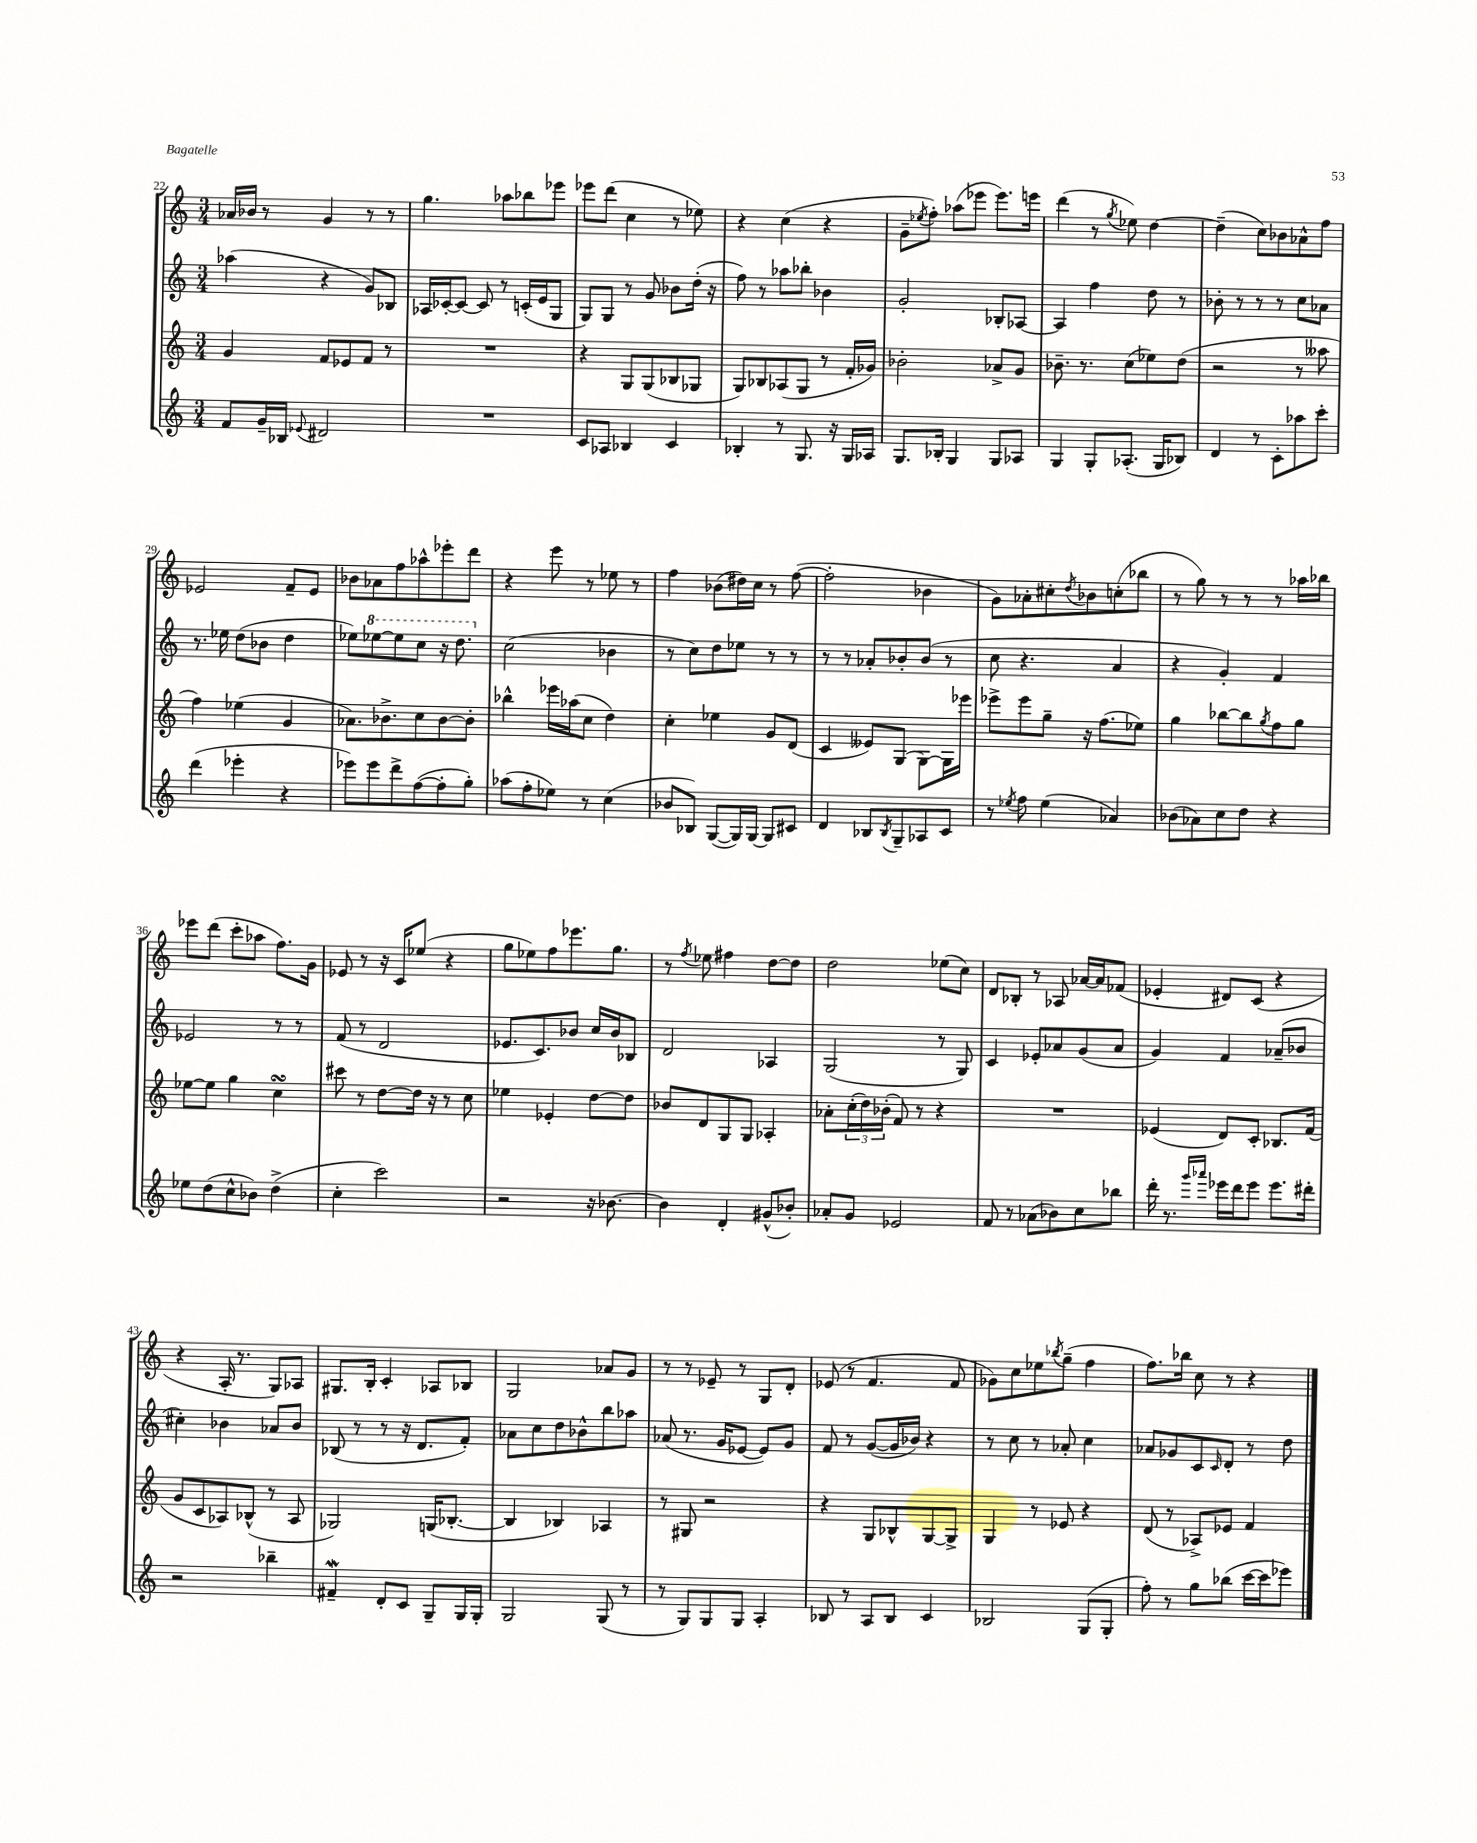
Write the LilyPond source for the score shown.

<<
\new StaffGroup <<
\new Staff = "s0" {
    \clef treble \key c \major \numericTimeSignature \time 3/4
    aes'16 bes'16 r8 g'4 r8 r8 |
    g''4. aes''8 bes''8 ees'''8 |
    ees'''8 d'''8( c''4 r8 ees''8) |
    r4 c''4( r4 |
    g'8-- \acciaccatura { ees''8 } f''8-.) aes''8( ees'''8 ees'''8.) e'''16 |
    d'''4( r8 \acciaccatura { g''8 } ees''8) d''4~ |
    d''4--( c''8) bes'8 aes'8-^ f''8 |
    ees'2 f'8-- ees'8 |
    bes'8 aes'8 f''8 aes''8-^ ees'''8-. d'''8 |
    r4 e'''8 r8 ees''8 r8 |
    f''4 bes'8( dis''16) c''16 r8 f''8~( |
    f''2-. bes'4 |
    g'8) aes'8-. cis''8-. \acciaccatura { d''8 } bes'8 c''8-.( bes''8 |
    r8 g''8) r8 r8 r8 aes''16 bes''16 |
    ees'''8 d'''8( c'''8-. aes''8 f''8.) g'16 |
    ees'8 r8 r16 c'16 ees''8( r4 |
    g''8 ees''8) f''8 ees'''8. g''8. |
    r8 \acciaccatura { f''8 } ees''8 fis''4 d''8~ d''8 |
    d''2 ees''8( c''8) |
    d'8 bes8-. r8 aes8 aes'16~ aes'16 fes'8( |
    ees'4-. dis'8) c'8( r4 |
    r4 a16-. r8. g8) aes8 |
    gis8. b16-. c'4-. aes8 bes8 |
    g2 aes'8 g'8 |
    r8 r8 ees'8-- r8 g8 d'8-. |
    ees'8( r8 f'4. f'8 |
    ges'8) c''8 ees''8 \acciaccatura { bes''8 } g''8--( f''4 |
    f''8.) bes''16 c''8 r8 r4 \bar "|." |
}
\new Staff = "s1" {
    \clef treble \key c \major \numericTimeSignature \time 3/4
    aes''4( r4 g'8) bes8 |
    aes16 ces'16~-. ces'8~ ces'8 r8 c'16-.( e'16 g8 |
    g8) g8 r8 g'8 bes'8 d''16-.( r16 |
    f''8) r8 aes''8 bes''8-. bes'4 |
    g'2-. bes8-. aes8~ |
    aes4 f''4 d''8 r8 |
    bes'8-. r8 r8 r8 c''8 aes'8 |
    r8. ees''16 d''8( bes'8 d''4 |
    ees''8) \ottava #1 ees'''8~ ees'''8 c'''8 r16 d'''8. \ottava #0 |
    c''2( bes'4 |
    r8 c''8) d''8 ees''8 r8 r8 |
    r8 r8 aes'8-. bes'8-. bes'8( r8 |
    c''8 r4. a'4 |
    r4 g'4-.) f'4 |
    ees'2 r8 r8 |
    f'8( r8 d'2 |
    ees'8. c'8.) bes'8 c''16 bes'16 bes8 |
    d'2 aes4 |
    g2( r8 g8) |
    c'4 ees'8-. aes'8 g'8( aes'8 |
    g'4) f'4 aes'8--( bes'8 |
    cis''4-.) bes'4 aes'8 bes'8 |
    bes8( r8 r8 r16 d'8. f'8-.) |
    aes'8 c''8 d''8 bes'8-^ b''8 aes''8 |
    aes'8( r8. g'16 ees'8~ ees'8) g'8 |
    f'8 r8 g'8~( g'16 bes'16) r4 |
    r8 c''8 r8 aes'8-. c''4 |
    aes'8 ges'8 c'8 \grace { c'16 } d'8-. r8 d''8 \bar "|." |
}
\new Staff = "s2" {
    \clef treble \key c \major \numericTimeSignature \time 3/4
    g'4 f'8 ees'8 f'8 r8 |
    R2. |
    r4 g8 g8( bes8 ges8 |
    g8) bes8 aes8( g8 r8 f'16-. ges'16) |
    bes'2-. aes'8-> g'8 |
    bes'8.-- r8. c''8( ees''8) d''8( |
    r2 r8 aeses''8 |
    f''4) ees''4( g'4 |
    aes'8.) bes'8.-> c''8 bes'8~ bes'8-. |
    bes''4-^ ees'''16 aes''16( c''8 d''4) |
    c''4-. ees''4 g'8 d'8( |
    c'4 eeses'8) g8( g8~) g16 ees'''16 |
    ees'''8-> ees'''8 g''8-- r16 f''8.( ees''8) |
    g''4 bes''8~ bes''8 \acciaccatura { g''8 } f''8 g''8 |
    ees''8~ ees''8 g''4 c''4\turn |
    cis'''8 r8 d''8~ d''16 r16 r8 c''8 |
    ees''4 ees'4-. d''8~ d''8 |
    bes'8 d'8 g8 g8 aes4-. |
    aes'8-. \tuplet 3/2 { c''16-.( d''16) bes'16-.( } f'8) r8 r4 |
    R2. |
    ees'4( d'8) c'8-. bes8. f'16( |
    g'8 c'8 aes8) bes8-^( r8 aes8 |
    ges2) g16( bes8.~-. |
    bes4 bes4) aes4 |
    r8 gis8 r2 |
    r4 g8 bes8-^ g8~ g8-> |
    g4 r8 ees'8 r4 |
    d'8( r8 aes8->) ees'8 f'4 \bar "|." |
}
\new Staff = "s3" {
    \clef treble \key c \major \numericTimeSignature \time 3/4
    f'8 g'16-- bes16 \appoggiatura { ees'8 } dis'2 |
    R2. |
    c'8 aes8 bes4 c'4 |
    bes4-. r8 g8. r16 g16 aes16 |
    g8. bes16-. g4 g8 aes8 |
    g4 g8-. aes8.-.( g16 bes8) |
    d'4 r8 c'8-. aes''8 c'''8-. |
    d'''4( ees'''4-. r4 |
    ees'''8) ees'''8 d'''8-> f''8~( f''8-. g''8-.) |
    aes''8( f''8-. ees''8) r8 c''4( |
    bes'8 bes8) g8~( g16) g16~ g8 cis'8 |
    d'4 bes8 \acciaccatura { bes8 } g8-- aes8 c'8 |
    r8 \acciaccatura { ees''8 } f''8 ees''4( aes'4) |
    bes'8( aes'8) c''8 d''8 r4 |
    ees''8 d''8( c''8-^ bes'8) d''4->( |
    c''4-. c'''2) |
    r2 r16 bes'8.~ |
    bes'4 d'4-. gis'8-^( bes'8-.) |
    aes'8-. g'8 ees'2 |
    f'8 r8 aes'8( bes'8) c''8 bes''8 |
    d'''16-. r8. \grace { g'''16 aes'''16 } ees'''16 d'''16 ees'''8 ees'''8. dis'''16-. |
    r2 bes''4-- |
    fis'4--\mordent d'8-. c'8 g8-- g16 g16-. |
    g2 g8( r8 |
    r8 g8) g8 g8 a4-. |
    bes8 r8 a8 bes8 c'4 |
    bes2 g8( g8-. |
    f''8-.) r8 g''8 bes''8( c'''16~ c'''16 ees'''8) \bar "|." |
}
>>
>>
\layout { \context { \Score currentBarNumber = #22 } }
